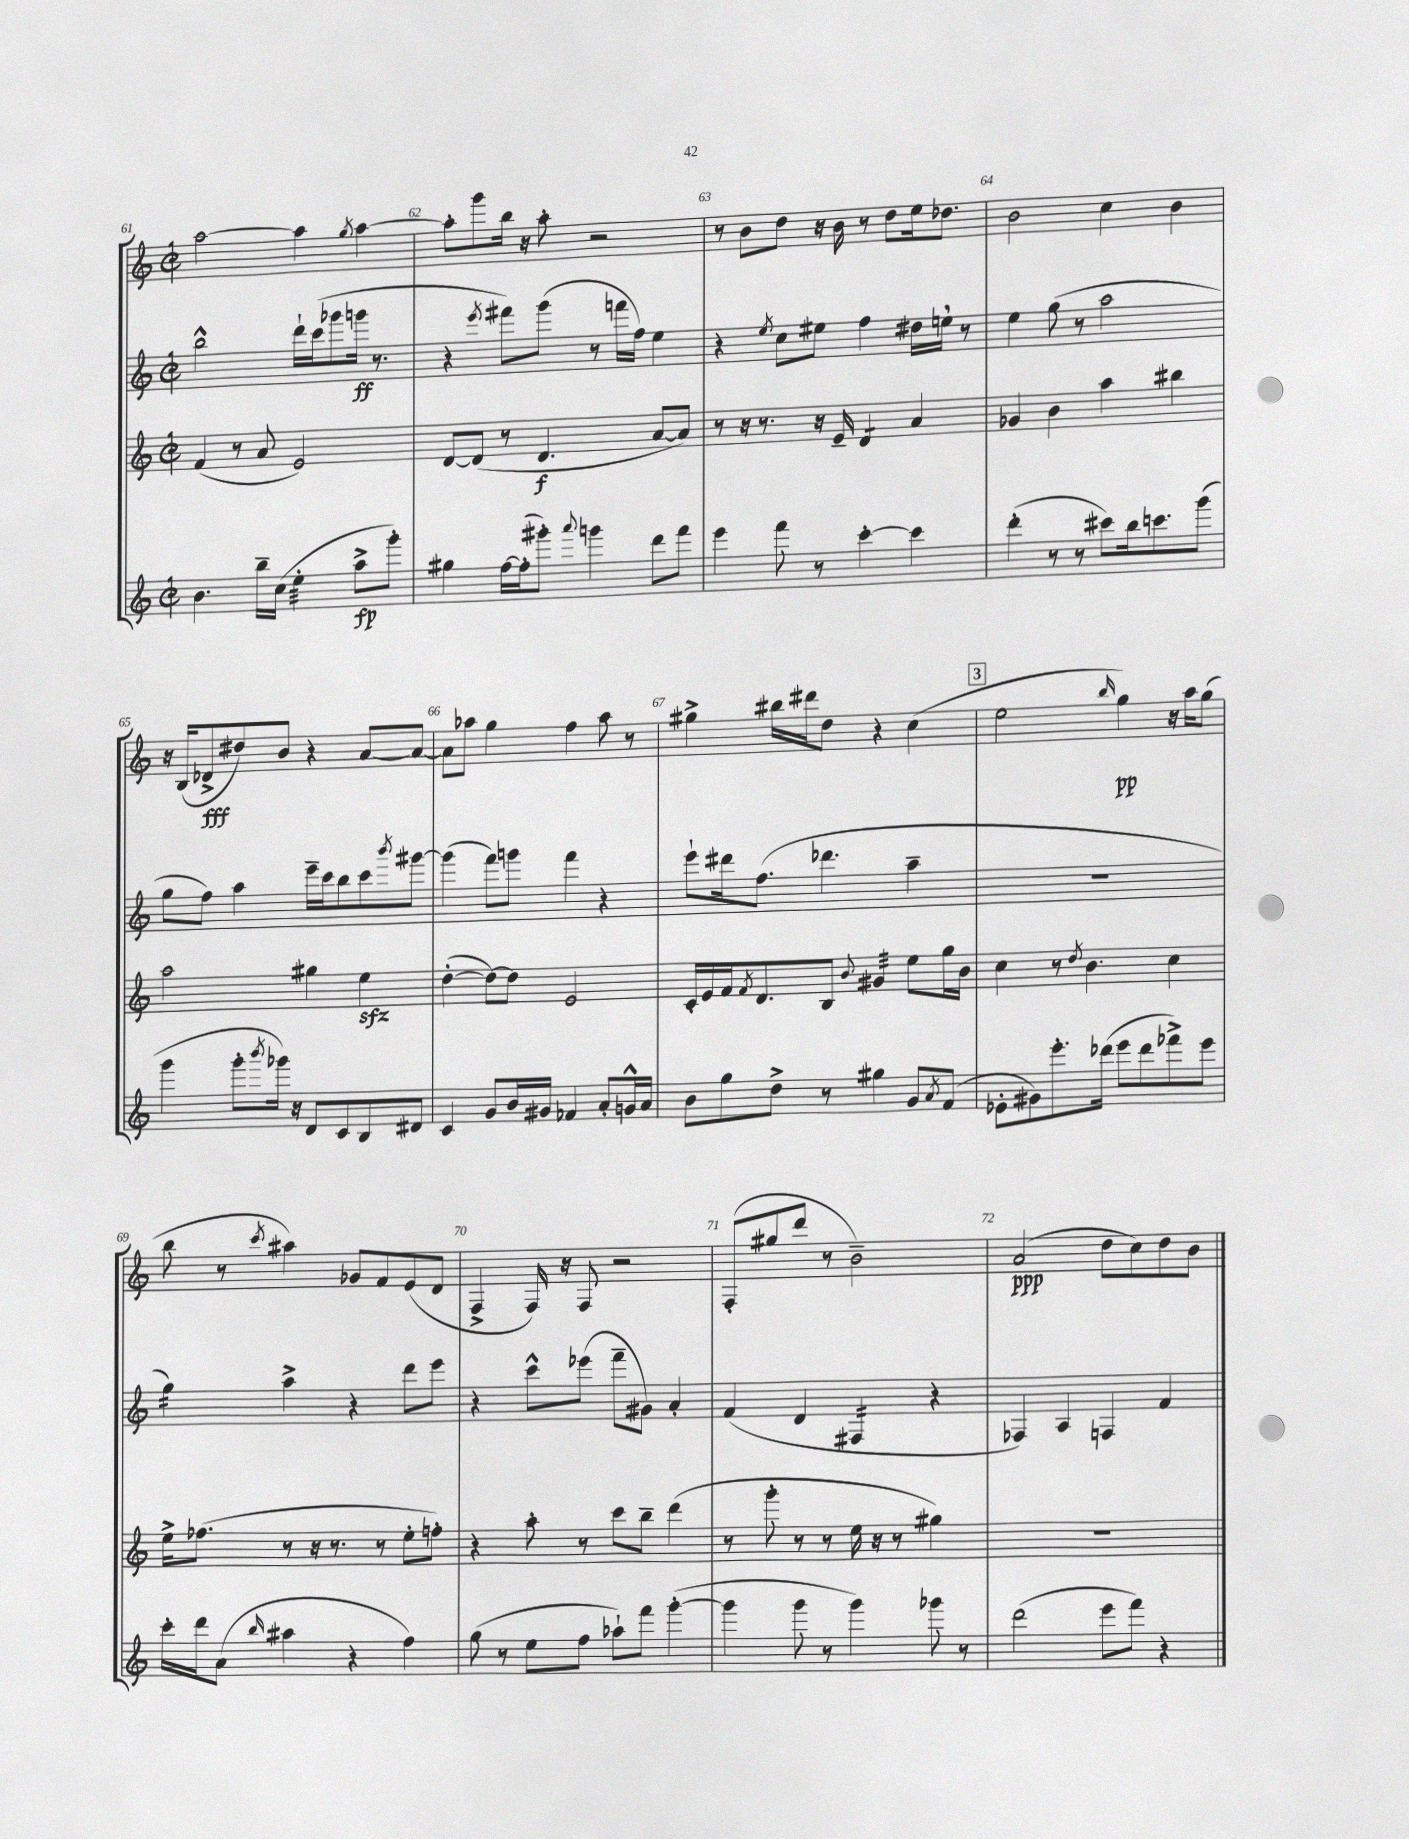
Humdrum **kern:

**kern	**kern	**kern	**kern
*staff4	*staff3	*staff2	*staff1
*clefG2	*clefG2	*clefG2	*clefG2
*k[]	*k[]	*k[]	*k[]
*M2/2	*M2/2	*M2/2	*M2/2
*met(c|)	*met(c|)	*met(c|)	*met(c|)
4.b\	(4f/	2bb^^\	[2aa\
.	8r	.	.
16bb~\LL	8a/	.	.
(16cc\JJ	.	.	.
4ee'\	2e/)	16ddd`\LL	4aa\]
.	.	(16ccc\J	.
.	.	8ggg-\	.
.	.	.	8qgg/
8aa^\L	.	16ggg\Jk	[4aa\
.	.	8.r	.
8ggg'\J)	.	.	.
=	=	=	=
4gg#\	[8d/L	4r	8aa'\]L
.	(8d/]J	.	8ggg\
.	.	8qeee/	.
[16ff\LL	8r	8fff#\L)	16bb\Jk
(16ff'\]J	.	.	16r
8ggg#'\J)	4.d/	(8ggg\J	8aa'\
8qqaaa/	.	.	.
4ggg\	.	8r	2r
.	.	16fff\LL	.
.	.	16ff\JJ)	.
8ddd\L	[8a/L	4ee\	.
8fff\J	8a/]J)	.	.
=	=	=	=
4eee\	8r	4r	8r
.	16r	.	8b\L
.	8.r	.	.
.	.	8qee/	.
8fff\	.	8cc\L	8dd\J
8r	16r	8ee#\J	16r
.	16e~/	.	16b\
[4ccc'\	4d/	4ff\	8r
.	.	.	8dd\L
4ccc\]	4a/	16dd#\LL	16ee\k
.	.	16ee\JJ	8.dd-\J
.	.	8r	.
=	=	=	=
(4ddd'\	4g-/	4ee\	2b\
8r	4b\	(8gg\	.
8r	.	8r	.
8ccc#\L)	4aa\	2aa\	4cc\
16bb\k	.	.	.
8.ccc\	.	.	.
.	4bb#\	.	4b\
(8ggg\J	.	.	.
=	=	=	=
4ggg\	2aa\	8gg\L	16r
.	.	.	(16B/LK
.	.	8ff\J)	8d-^/
8ggg'\L	.	4aa\	8dd#/)
8qbbb/	.	.	.
16ggg-\Jk)	.	.	8b/J
16r	.	.	.
8d/L	4gg#\	16eee~\LL	4r
.	.	16ccc\J	.
8c/	.	8bb\	.
8B/	4ee\	8ccc\	[8a/L
.	.	8qbbb/	.
8d#/J	.	[8ggg#\J	8a/_J
=	=	=	=
4c/	([4dd'\	(4ggg#\]	8a\]L
.	.	.	8aa-\J
8g/L	8dd\_L)	8fff\L)	4gg\
16b/L	8dd\]J	8ggg\J	.
16g#/JJ	.	.	.
4f-/	2e/	4fff\	4ff\
8a'/L	.	4r	8aa-\
16g^^/L	.	.	8r
16a/JJ	.	.	.
=	=	=	=
8b\L	16c'/LL	8eee`\L	4gg#^\
.	16e/	.	.
8gg\	16f/J	16ddd#\k	.
.	8qf/	.	.
.	8.d/	(8.ff\J	.
8dd^\J	.	.	16bb#\LL
.	.	.	16ddd#\J
8r	8B/J	4.ddd-\	8dd\J
.	8qqb/	.	.
4gg#\	4g#/	.	4r
8g/L	8ee\L	4aa~\	(4cc\
8qa/	.	.	.
(8f/J	16gg\L	.	.
.	16b\JJ	.	.
=	=	=	=
8e-'\L	4cc\	1r	2ee\
8g#\)	.	.	.
8.eee'\	8r	.	.
.	8qdd/	.	.
.	4.b\	.	.
(16ddd-\Jk	.	.	.
.	.	.	16qqbb/
8eee\L	.	.	4gg\)
8ddd-\	.	.	.
8fff-^\)	4cc\	.	16r
.	.	.	16aa\LK
8eee\J	.	.	(8gg\J
=	=	=	=
16ccc'\LL	16ee^\LK	4gg\)	8bb\
16ddd\J	(8.ff-\J	.	.
(8a\J	.	.	8r
16qqbb/	.	.	8qccc/
4aa#\	8r	4aa^\	4aa#\)
.	16r	.	.
.	8.r	.	.
4r	.	4r	8g-/L
.	8r	.	8f/
4ff\)	8ee'\L	8ddd\L	(8e/
.	8ff'\J)	8eee\J	8d/J
=	=	=	=
(8gg\	4r	4r	4F^/
8r	.	.	.
8ee\L	8aa'\	8ccc^^\L	16F/)
.	.	.	16r
8ff\J	8r	(8eee-\J	8F/
8aa-`\L)	8ccc\L	8fff~\L	2r
8fff\J	8bb~\J	8g#\J)	.
([4ggg'\	(4ddd\	4a'/	.
=	=	=	=
4ggg\]	8r	(4f/	(8F'/L
.	8ggg'\	.	8gg#/
8ggg\	8r	4d/	8ddd/J
8r	8r	.	8r
4ggg\)	16ee\	4F#/	2b~\)
.	16r	.	.
.	8r	.	.
8ggg-\	4gg#\)	4r	.
8r	.	.	.
=	=	=	=
(2ddd\	1r	4F-/)	(2a/
.	.	4A/	.
8eee\L	.	4F/	8dd\L
8fff\J)	.	.	8cc\)
4r	.	4f/	8dd\
.	.	.	8b\J
==	==	==	==
*-	*-	*-	*-
